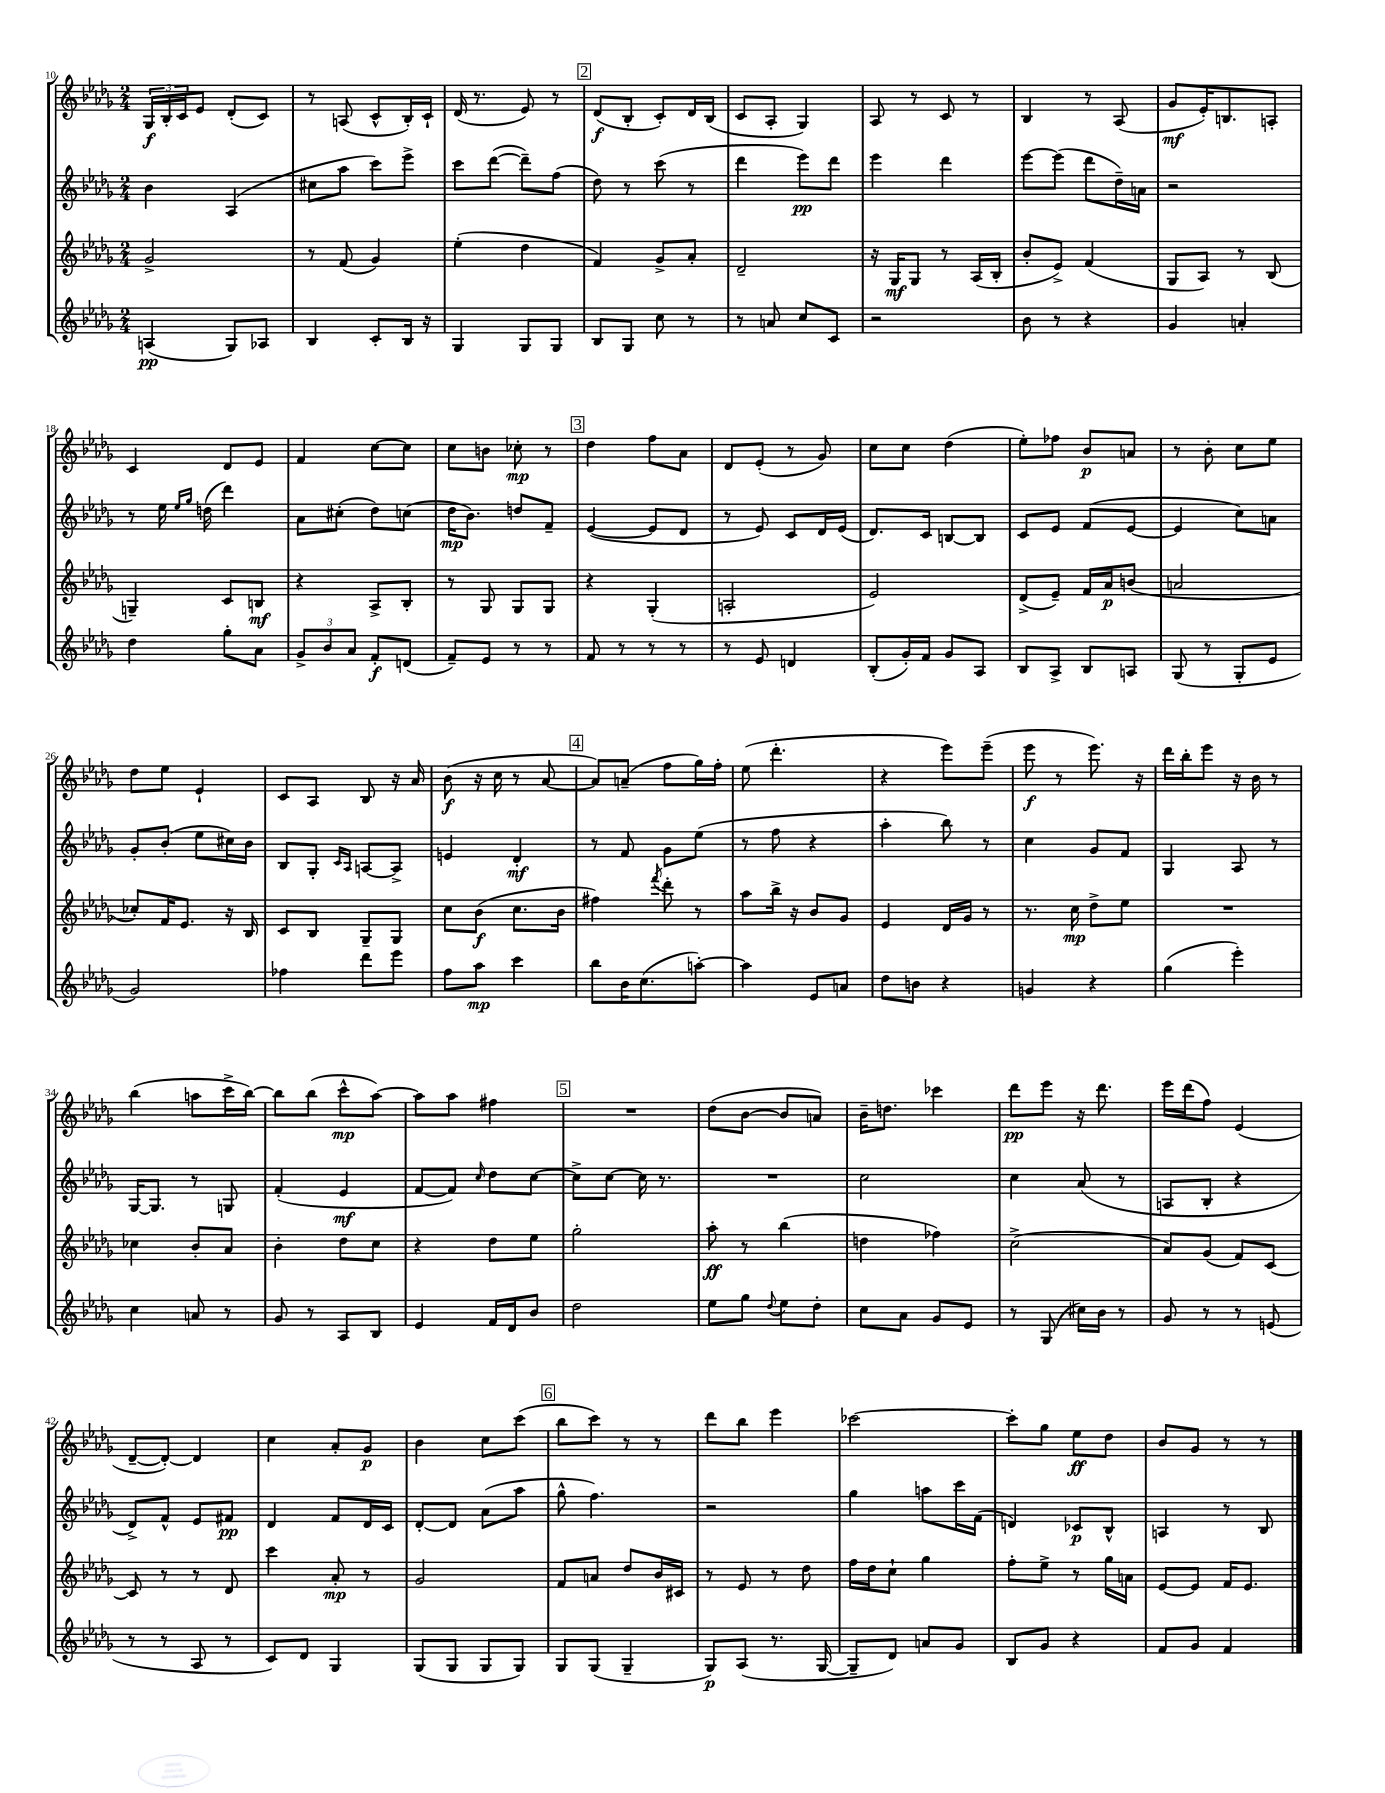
<<
\new StaffGroup <<
\new Staff = "s0" {
    \clef treble \key des \major \numericTimeSignature \time 2/4
    \tuplet 3/2 { ges16\f bes16-. c'16 } ees'8 des'8-.( c'8) |
    r8 a8( c'8-^ bes16-.) c'16-! |
    des'16( r8. ees'8) r8 |
    \mark \markup { \box "2" } des'8\f( bes8-. c'8-.) des'16 bes16( |
    c'8 aes8-. ges4) |
    aes8 r8 c'8 r8 |
    bes4 r8 aes8( |
    ges'8\mf ees'16-.) b8. a8-. |
    c'4 des'8 ees'8 |
    f'4 c''8~ c''8 |
    c''8 b'8 ces''8-.\mp r8 |
    \mark \markup { \box "3" } des''4 f''8 aes'8 |
    des'8 ees'8-.( r8 ges'8) |
    c''8 c''8 des''4( |
    ees''8-.) fes''8 bes'8\p a'8 |
    r8 bes'8-. c''8 ees''8 |
    des''8 ees''8 ees'4-! |
    c'8 aes8 bes8 r16 aes'16 |
    bes'8\f( r16 c''16 r8 aes'8~ |
    \mark \markup { \box "4" } aes'8) a'8--( f''8 ges''16) f''16-. |
    ees''8( des'''4.-. |
    r4 ees'''8) ees'''8--( |
    ees'''8\f r8 ees'''8.) r16 |
    des'''16 bes''16-. ees'''8 r16 bes'16 r8 |
    bes''4( a''8 c'''16-> bes''16~) |
    bes''8 bes''8( c'''8-^\mp aes''8~) |
    aes''8 aes''8 fis''4 |
    \mark \markup { \box "5" } R2 |
    des''8( bes'8~ bes'8 a'8) |
    bes'16-- d''8. ces'''4 |
    des'''8\pp ees'''8 r16 des'''8. |
    ees'''16 des'''16( f''8) ees'4( |
    des'8~-- des'8~-.) des'4 |
    c''4 aes'8-. ges'8\p |
    bes'4 c''8 c'''8( |
    \mark \markup { \box "6" } bes''8 c'''8) r8 r8 |
    des'''8 bes''8 ees'''4 |
    ces'''2~ |
    ces'''8-. ges''8 ees''8\ff des''8 |
    bes'8 ges'8 r8 r8 \bar "|." |
}
\new Staff = "s1" {
    \clef treble \key des \major \numericTimeSignature \time 2/4
    bes'4 aes4( |
    cis''8 aes''8 c'''8) ees'''8-> |
    c'''8 des'''8~( des'''8--) f''8( |
    \mark \markup { \box "2" } des''8) r8 c'''8( r8 |
    des'''4 ees'''8\pp) des'''8 |
    ees'''4 des'''4 |
    ees'''8~ ees'''8( des'''8 des''16--) a'16 |
    r2 |
    r8 ees''16 \grace { ees''16 ges''16 } d''16( des'''4) |
    aes'8 cis''8-.( des''8) c''8( |
    des''16\mp bes'8.) d''8 f'8-- |
    \mark \markup { \box "3" } ees'4~( ees'8 des'8 |
    r8 ees'8) c'8 des'16 ees'16( |
    des'8.) c'16 b8~ b8 |
    c'8 ees'8 f'8( ees'8~ |
    ees'4 c''8) a'8 |
    ges'8-. bes'8-.( ees''8 cis''16) bes'16 |
    bes8 ges8-. \grace { c'16 aes16 } a8~ a8-> |
    e'4 des'4-.\mf |
    \mark \markup { \box "4" } r8 f'8 ges'8 ees''8( |
    r8 f''8 r4 |
    aes''4-. bes''8) r8 |
    c''4 ges'8 f'8 |
    ges4 aes8 r8 |
    ges16~ ges8. r8 g8 |
    f'4-.( ees'4\mf |
    f'8~ f'8) \grace { c''16 } des''8 c''8~ |
    \mark \markup { \box "5" } c''8-> c''8~ c''16 r8. |
    R2 |
    c''2 |
    c''4 aes'8( r8 |
    a8 bes8-. r4 |
    des'8->) f'8-^ ees'8 fis'8\pp |
    des'4 f'8 des'16 c'16 |
    des'8~-. des'8 aes'8( aes''8 |
    \mark \markup { \box "6" } ges''8-^ f''4.) |
    r2 |
    ges''4 a''8 c'''16 f'16( |
    d'4) ces'8\p bes8-^ |
    a4 r8 bes8 \bar "|." |
}
\new Staff = "s2" {
    \clef treble \key des \major \numericTimeSignature \time 2/4
    ges'2-> |
    r8 f'8( ges'4) |
    ees''4-.( des''4 |
    \mark \markup { \box "2" } f'4) ges'8-> aes'8-. |
    des'2-- |
    r16 ges16\mf ges8 r8 aes16( bes16-. |
    bes'8-. ees'8->) f'4( |
    ges8 aes8) r8 bes8( |
    g4--) c'8 b8\mf |
    r4 aes8-> bes8-. |
    r8 ges8 ges8 ges8 |
    \mark \markup { \box "3" } r4 ges4-.( |
    a2-. |
    ees'2) |
    des'8->( ees'8--) f'16 aes'16\p b'8( |
    a'2 |
    ces''8-.) f'16 ees'8. r16 bes16 |
    c'8 bes8 ges8-- ges8 |
    c''8 bes'8\f( c''8. bes'16 |
    \mark \markup { \box "4" } fis''4) \acciaccatura { f'''8 } des'''8-. r8 |
    aes''8 bes''16-> r16 bes'8 ges'8 |
    ees'4 des'16 ges'16 r8 |
    r8. c''16\mp des''8-> ees''8 |
    R2 |
    ces''4 bes'8-. aes'8 |
    bes'4-. des''8 c''8 |
    r4 des''8 ees''8 |
    \mark \markup { \box "5" } ges''2-. |
    aes''8-.\ff r8 bes''4( |
    d''4 fes''4) |
    c''2->( |
    aes'8) ges'8( f'8) c'8~ |
    c'8 r8 r8 des'8 |
    c'''4 aes'8-.\mp r8 |
    ges'2 |
    \mark \markup { \box "6" } f'8 a'8 des''8 bes'16 cis'16 |
    r8 ees'8 r8 des''8 |
    f''16 des''16 c''8-! ges''4 |
    f''8-. ees''8-> r8 ges''16 a'16 |
    ees'8~ ees'8 f'16 ees'8. \bar "|." |
}
\new Staff = "s3" {
    \clef treble \key des \major \numericTimeSignature \time 2/4
    a4\pp( ges8) aes8 |
    bes4 c'8-. bes16 r16 |
    ges4 ges8 ges8 |
    \mark \markup { \box "2" } bes8 ges8 c''8 r8 |
    r8 a'8 c''8 c'8 |
    r2 |
    bes'8 r8 r4 |
    ges'4 a'4-. |
    des''4 ges''8-. aes'8 |
    \tuplet 3/2 { ges'8-> bes'8 aes'8 } f'8-.\f d'8( |
    f'8--) ees'8 r8 r8 |
    \mark \markup { \box "3" } f'8 r8 r8 r8 |
    r8 ees'8 d'4 |
    bes8-.( ges'16-.) f'16 ges'8 aes8 |
    bes8 aes8-> bes8 a8 |
    ges8( r8 ges8-. ees'8 |
    ges'2) |
    fes''4 des'''8 ees'''8 |
    f''8 aes''8\mp c'''4 |
    \mark \markup { \box "4" } bes''8 bes'16 c''8.( a''8~-.) |
    a''4 ees'8 a'8 |
    des''8 b'8 r4 |
    g'4 r4 |
    ges''4( ees'''4-.) |
    c''4 a'8 r8 |
    ges'8 r8 aes8 bes8 |
    ees'4 f'16 des'16 bes'8 |
    \mark \markup { \box "5" } des''2 |
    ees''8 ges''8 \appoggiatura { des''8 } ees''8 des''8-. |
    c''8 aes'8 ges'8 ees'8 |
    r8 ges8( cis''16) bes'16 r8 |
    ges'8 r8 r8 e'8( |
    r8 r8 aes8 r8 |
    c'8) des'8 ges4 |
    ges8( ges8 ges8 ges8) |
    \mark \markup { \box "6" } ges8 ges8( ges4-- |
    ges8\p) aes8( r8. ges16~ |
    ges8-- des'8) a'8 ges'8 |
    bes8 ges'8 r4 |
    f'8 ges'8 f'4 \bar "|." |
}
>>
>>
\layout { \context { \Score currentBarNumber = #10 } }
